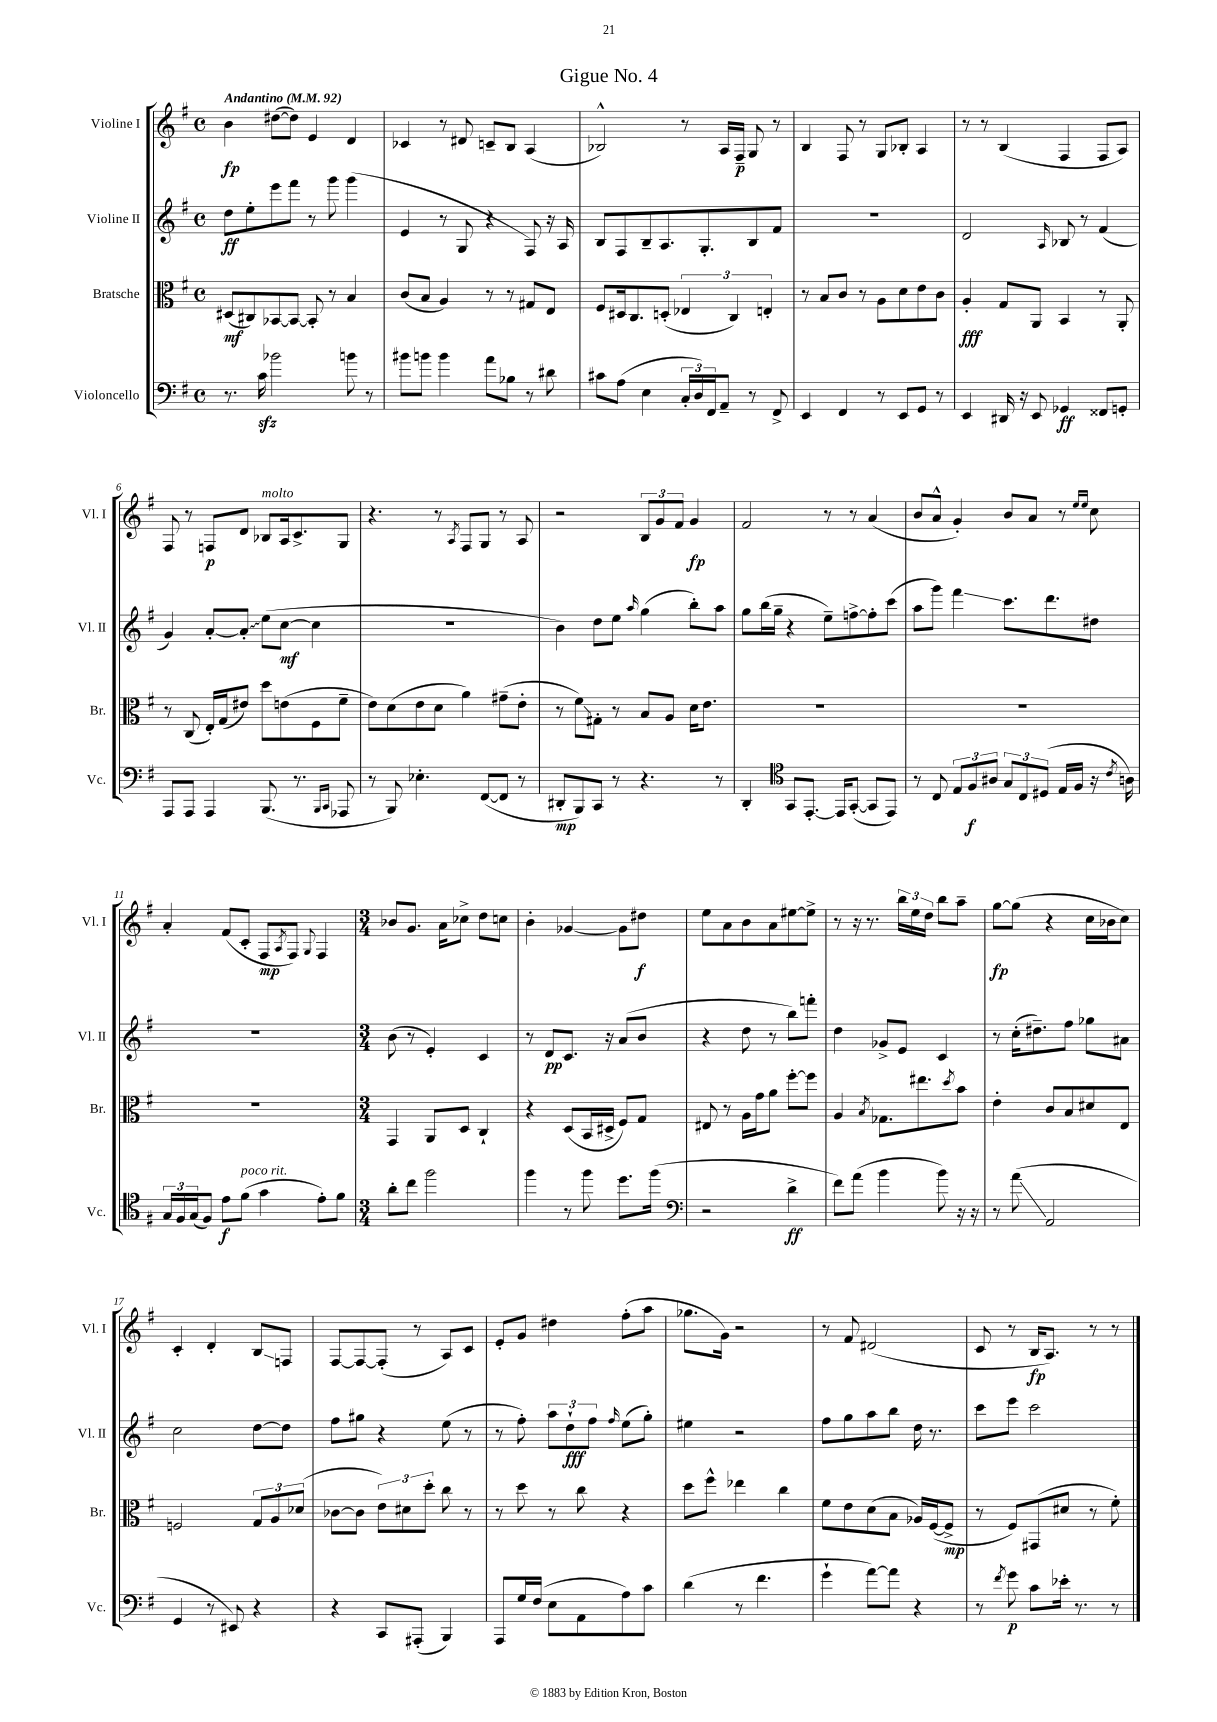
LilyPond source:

\header { title = "Gigue No. 4" }
<<
\new StaffGroup <<
\new Staff = "s0" \with { instrumentName = "Violine I" shortInstrumentName = "Vl. I" } {
    \clef treble \key g \major \defaultTimeSignature \time 4/4 \tempo "Andantino" 4 = 92
    b'4\fp dis''8~( dis''8) e'4 d'4 |
    ces'4 r8 dis'8 c'8-- b8 a4( |
    bes2-^) r8 a16 fis16--\p g8 r8 |
    b4 fis8 r8 g8 bes8-. a4 |
    r8 r8 b4( fis4 fis8 a8) |
    fis8 r8 f8\p d'8 bes8^\markup { \italic "molto" } a16 c'8.-> g8 |
    r4. r8 \acciaccatura { a8 } fis8 g8 r8 a8 |
    r2 \tuplet 3/2 { b8 g'8 fis'8 } g'4\fp |
    fis'2 r8 r8 a'4( |
    b'8 a'8-^ g'4-.) b'8 a'8 r8 \grace { e''16 e''16 } c''8 |
    a'4-. fis'8( c'8-. fis8\mp \acciaccatura { a8 } fis8) \appoggiatura { g8 } fis4 |
    \numericTimeSignature \time 3/4 bes'8 g'8. a'16 ces''8-> d''8 c''8 |
    b'4-. ges'4~ ges'8 dis''8\f |
    e''8 a'8 b'8 a'8 eis''8~ eis''8-> |
    r8 r16 r8. \tuplet 3/2 { b''16 e''16 d''16 } b''8 a''8-- |
    g''8~\fp g''8( r4 c''16 bes'16 c''8) |
    c'4-. d'4-. b8\glissando f8 |
    fis8~ fis8~ fis8-.( r8 a8) c'8 |
    e'8-. g'8 dis''4 fis''8-.( a''8 |
    ges''8. g'16) r2 |
    r8 fis'8 dis'2( |
    c'8 r8 b16\fp a8.) r8 r8 \bar "|." |
}
\new Staff = "s1" \with { instrumentName = "Violine II" shortInstrumentName = "Vl. II" } {
    \clef treble \key g \major \defaultTimeSignature \time 4/4
    d''8\ff e''8-. e'''8 fis'''8 r8 g'''8 g'''4( |
    e'4 r8 g8 r4 fis8) r16 a16 |
    b8 fis8 b8-- a8. g8.-. b8 fis'8 |
    R1 |
    d'2 \grace { a16 } bes8 r8 fis'4( |
    g'4) a'8~-. \once \override Glissando.style = #'zigzag a'8-.\glissando e''8( c''8~\mf c''4 |
    R1 |
    b'4) d''8 e''8 \grace { a''16 } g''4( b''8-.) a''8 |
    g''8 b''16( g''16-- r4 e''8--) f''8~-> f''8-. c'''8( |
    a''8 g'''8) fis'''4\glissando c'''8. d'''8. dis''8 |
    R1 |
    \numericTimeSignature \time 3/4 b'8( r8 e'4-.) c'4 |
    r8 d'8\pp c'8. r16 a'8( b'8 |
    r4 d''8 r8 b''8) f'''8-. |
    d''4 ges'8-> e'8 c'4 |
    r8 c''16-.( dis''8.--) fis''8 ges''8 ais'8 |
    c''2 d''8~ d''8 |
    fis''8 gis''8 r4 e''8( r8 |
    r8 fis''8-.) \tuplet 3/2 { a''8 d''8-!\fff fis''8 } \grace { fis''16 } e''8( g''8-.) |
    eis''4 r2 |
    fis''8 g''8 a''8 b''8 d''16 r8. |
    c'''8 e'''8 c'''2 \bar "|." |
}
\new Staff = "s2" \with { instrumentName = "Bratsche" shortInstrumentName = "Br." } {
    \clef alto \key g \major \defaultTimeSignature \time 4/4
    dis8\mf( cis8) bes,8~ bes,8~ bes,8-. r8 b4 |
    c'8( b8 a4) r8 r8 gis8 e8 |
    fis8 dis16 c8. d8-.( \tuplet 3/2 { ees4 c4) e4-. } |
    r8 b8 c'8 r8 a8 d'8 e'8 c'8 |
    a4-.\fff g8 a,8 b,4 r8 a,8-. |
    r8 c8( e16-.) g16( eis'8) d''8 e'8( fis8 fis'8-- |
    e'8) d'8( e'8 d'8 a'4) gis'8--( e'8-. |
    r8 fis'8\glissando) gis8-. r8 b8 a8 d'16 e'8. |
    R1 |
    R1 |
    R1 |
    \numericTimeSignature \time 3/4 g,4 a,8 d8 c4-! |
    r4 d8( b,16 dis16-> fis8) g8 |
    eis8 r8 a16 g'16 a'8 fis''8~-. fis''8 |
    a4 \acciaccatura { b8 } ges8. eis''8. \acciaccatura { d''8 } b'8 |
    e'4-. c'8 b8 dis'8 e8 |
    f2 \tuplet 3/2 { g8 a8 des'8( } |
    ces'8~ ces'8 \tuplet 3/2 { e'8) dis'8 d''8-. } c''8 r8 |
    r8 d''8 r8 c''8 r4 |
    d''8 fis''8-^ ees''4 c''4 |
    fis'8 e'8 d'8( b8 aes16) fis16~( fis8->\mp |
    r8 fis8) gis,8( dis'8 r8 fis'8-.) \bar "|." |
}
\new Staff = "s3" \with { instrumentName = "Violoncello" shortInstrumentName = "Vc." } {
    \clef bass \key g \major \defaultTimeSignature \time 4/4
    r8. c'16\sfz bes'2 b'8 r8 |
    bis'8 b'8 b'4 a'8 bes8 r8 dis'8 |
    cis'8 a8( e4 \tuplet 3/2 { c16-. d16) fis,16 } a,8-- r8 fis,8-> |
    e,4 fis,4 r8 e,8 g,8 r8 |
    e,4 dis,16 r16 e,8 ges,4\ff fisis,8 g,8-. |
    a,,8 a,,8 a,,4 b,,8.( r8. \grace { b,,16 c,16 } aes,,8 |
    r8 b,,8) ees4.-. fis,8~( fis,8 r8 |
    dis,8-.\mp b,,8) c,8 r8 r4. r8 |
    d,4-. \clef tenor g,8 e,8.~-. e,16 g,8~-.( g,8 e,8) |
    r8 c8 \tuplet 3/2 { e8 fis8\f ais8 } \tuplet 3/2 { g8 c8 dis8( } e16 fis16 r16 \acciaccatura { c'8 } a16) |
    \tuplet 3/2 { g16 fis16 g16( } fis8) e'8\f fis'8^\markup { \italic "poco rit." }( g'4 e'8-.) fis'8 |
    \numericTimeSignature \time 3/4 a'8-. c''8 fis''2 |
    fis''4 r8 fis''8 d''8. fis''16( |
    \clef bass r2 d'4->\ff |
    fis'8) a'8( b'4 b'8) r16 r16 |
    r8 a'8\glissando( a,2 |
    g,4 r8 eis,8) r4 |
    r4 c,8 ais,,8-.( b,,4) |
    a,,8 g16 fis16( e8 a,8 a8) c'8 |
    d'4( r8 fis'4. |
    g'4-! a'8~) a'8 r4 |
    r8 \acciaccatura { fis'8 } g'8\p c'8 ees'16-. r8. r8 \bar "|." |
}
>>
>>
